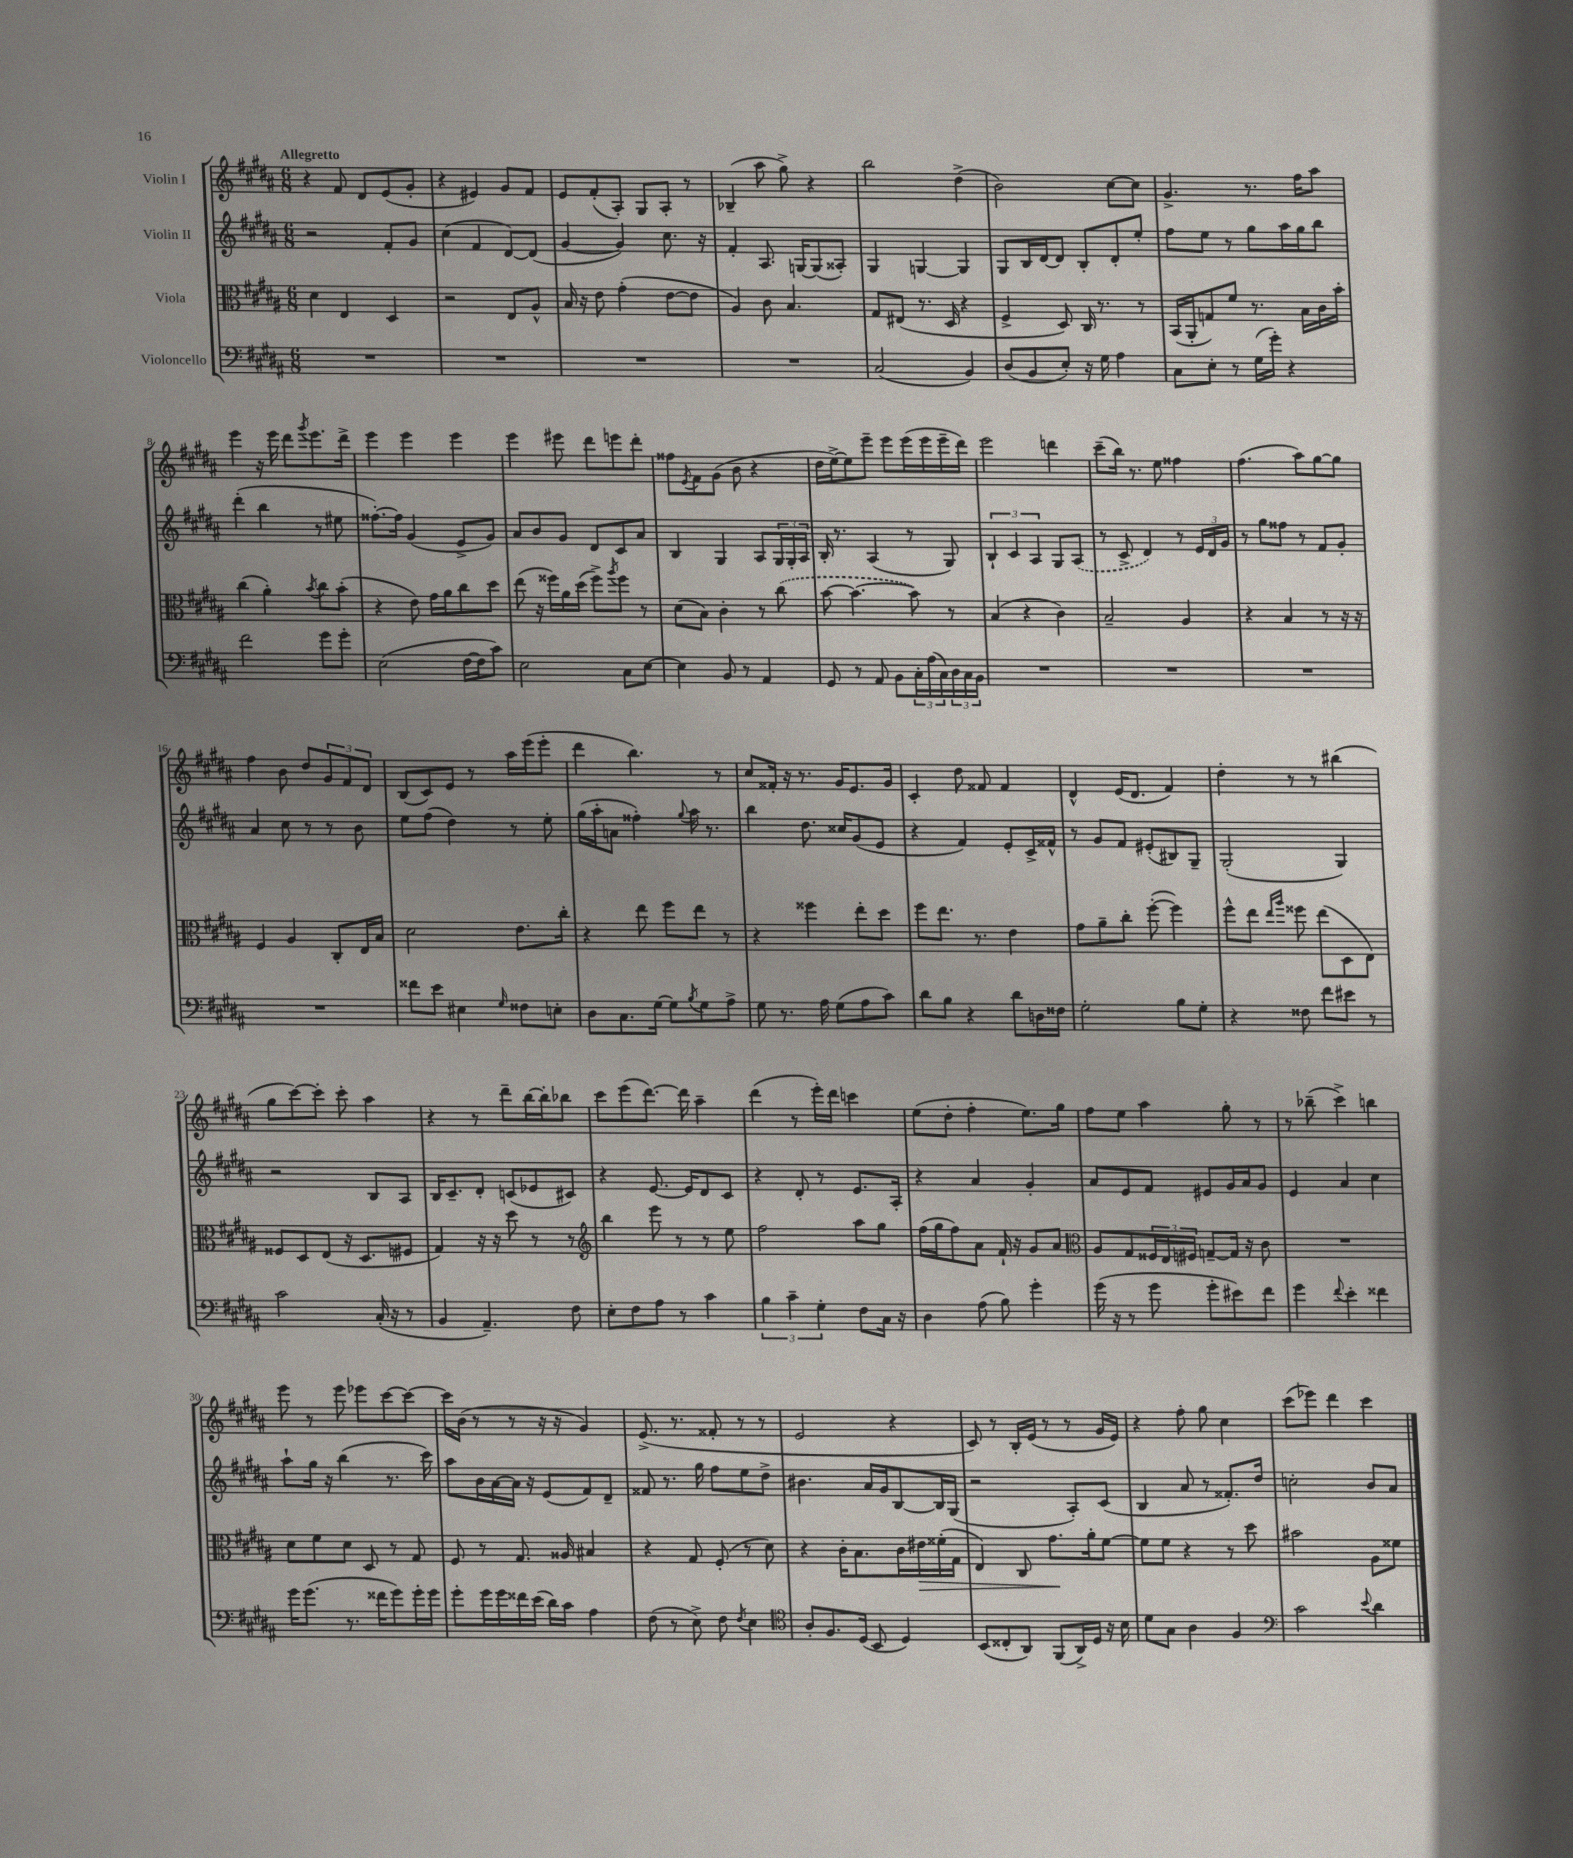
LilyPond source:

<<
\new StaffGroup <<
\new Staff = "s0" \with { instrumentName = "Violin I" } {
    \clef treble \key b \major \numericTimeSignature \time 6/8 \tempo "Allegretto"
    r4 fis'8 dis'8 e'8( gis'8-. |
    r4 eis'4) gis'8 fis'8 |
    e'8 fis'8-.( ais8-.) gis8 ais8-. r8 |
    bes4--( ais''8 gis''8->) r4 |
    b''2 dis''4->( |
    b'2) cis''8~ cis''8 |
    gis'4.-> r8. fis''16 ais''8 |
    e'''4 r16 e'''16 dis'''8 \acciaccatura { gis'''8 } e'''8. dis'''16-> |
    e'''4 e'''4 e'''4 |
    e'''4 eis'''8 dis'''8 e'''8 dis'''8-. |
    fisis''8 \acciaccatura { e'8 } fis'8 gis'8( b'8 r4 |
    dis''16 e''16~->) e''8 e'''8-- e'''8 e'''16( e'''16 e'''16-- dis'''16) |
    e'''2 d'''4 |
    cis'''8--( b''16) r8. e''8 fisis''4 |
    fis''4.( ais''8) gis''8~ gis''8 |
    fis''4 b'8 dis''8 \tuplet 3/2 { gis'8 fis'8 dis'8 } |
    b8( cis'8) e'8 r8 ais''16 e'''16( e'''8-. |
    dis'''4 b''4.) r8 |
    cis''8 fisis'16-. r16 r8. gis'16 e'8. gis'16 |
    cis'4-. dis''8 fisis'8 fisis'4 |
    dis'4-^ e'16( dis'8. fis'4) |
    dis''4-. r8 r8 bis''4( |
    gis''8 cis'''8~) cis'''8-. cis'''8-. ais''4 |
    r4 r8 dis'''8-- b''16~ b''16-. bes''8 |
    cis'''8 e'''8( dis'''8.~) dis'''16 ais''4-- |
    dis'''4( r8 e'''16-.) dis'''16 c'''4 |
    e''8( dis''8-. fis''4-. e''8.) gis''16 |
    fis''8 e''8 ais''4 gis''8-. r8 |
    r8 bes''8--( cis'''4->) b''4 |
    e'''8 r8 e'''8 ees'''8 cis'''8~ cis'''8~ |
    cis'''16 b'16( r8 r8 r16 r16 gis'4) |
    e'8.->( r8. fisis'8-. r8 r8 |
    e'2 r4 |
    cis'8) r8 b16-. e'16( r8 r8 gis'16 e'16) |
    r4 fis''8-. gis''8 cis''4 |
    cis'''8( ees'''8) dis'''4 cis'''4 \bar "|." |
}
\new Staff = "s1" \with { instrumentName = "Violin II" } {
    \clef treble \key b \major \numericTimeSignature \time 6/8
    r2 fis'8-. gis'8 |
    cis''4( fis'4 dis'8~) dis'8( |
    gis'4~ gis'4) cis''8. r16 |
    fis'4-. ais8. g16~ g8( aisis8-.) |
    gis4 g4~ g4 |
    gis8 b16 dis'16~ dis'8 b8-. dis'8-. e''8-. |
    fis''8 e''8 r8 gis''8 ais''16 gis''16 b''8 |
    dis'''4-.( b''4 r8 eis''8 |
    fisis''8.~-.) fisis''16 gis'4( e'8-> gis'8) |
    ais'8 b'8 gis'8 dis'8 cis'8 ais'8 |
    b4 gis4 ais8 \tuplet 3/2 { gis16 gis16-. ais16 } |
    b16-. r8. ais4( r8 gis8) |
    \tuplet 3/2 { b4-! cis'4 ais4 } gis8 \once \slurDashed ais8( |
    r8 cis'8-> dis'4) r8 \tuplet 3/2 { e'16 dis'16 gis'16 } |
    r8 gis''8 fisis''8 r8 fis'8 gis'8-. |
    ais'4 cis''8 r8 r8 b'8 |
    e''8 fis''8( dis''4) r8 e''8-. |
    gis''16( ais''16-. a'8 fisis''4-.) \appoggiatura { gis''8 } ais''16 r8. |
    b''4 dis''8. cisis''16 gis'8( e'8 |
    r4 fis'4) e'8-. cis'16-> fisis'16-^ |
    r8 gis'8 fis'8 eis'8-.( bis8) gis8-- |
    gis2-.( gis4) |
    r2 b8 ais8 |
    b16 cis'8.-- dis'8-. c'8( ees'8 cis'8) |
    r4 e'8.~ e'16 dis'8 cis'8 |
    r4 dis'8-. r8 e'8. ais16-. |
    r4 ais'4 gis'4-. |
    ais'8 e'8 fis'8 eis'8 gis'16 ais'16 gis'8 |
    e'4 ais'4 cis''4 |
    ais''8-! gis''16 r16 b''4( r8. cis'''16) |
    ais''8 b'16 ais'16~ ais'16 r16 e'8( fis'8) dis'8-- |
    fisis'8 r8. gis''16 fis''8 e''8 dis''8-> |
    bis'4. ais'16 gis'16 b8~ b16 gis16( |
    r2 ais8-.) cis'8( |
    b4 ais'8 r8 fisis'8.-.) dis''16 |
    c''2-. b'8 ais'8 \bar "|." |
}
\new Staff = "s2" \with { instrumentName = "Viola" } {
    \clef alto \key b \major \numericTimeSignature \time 6/8
    dis'4 e4 dis4 |
    r2 e8 ais8-^ |
    b16 r16 e'8 gis'4-.( e'8~ e'8 |
    ais4) cis'8 b4. |
    gis8 eis8( r8. dis16 r4 |
    fis4-> dis8) cis16 r8. r8 |
    b,16( ais,16-. g8) fis'8 r8. b16 cis'16 b'16-. |
    cis''4( ais'4-.) \acciaccatura { b'8 } cis''8 b'8-.( |
    r4 e'8) gis'16 ais'16 cis''8 dis''8 |
    e''8( r16 fisis''16) ais'16 dis''16( fisis''8->) \acciaccatura { ais''8 } fisis''8 r8 |
    dis'8( b8) cis'4-. r8 \once \slurDashed cis''8( |
    b'8~ b'4.~ b'8) r8 |
    b4( r4 cis'4) |
    b2-- ais4 |
    r4 b4 r8 r16 r16 |
    fis4 ais4 cis8-. e16 b16 |
    dis'2 e'8. cis''16-. |
    r4 e''8 fis''8 e''8 r8 |
    r4 fisis''4 e''8-. dis''8 |
    fis''8 e''8. r8. e'4 |
    gis'8 ais'8-- cis''8-. fis''8~-.( fis''4) |
    fis''8-^ e''8 \grace { e''16 ais''16 } fisis''8 e''8( dis8 e8) |
    fisis8 dis8 e8( r16 dis8. fis8 |
    gis4) r16 r16 dis''8 r8 r8 |
    \clef treble b''4 e'''8 r8 r8 e''8 |
    fis''2 ais''8 gis''8 |
    fis''16( gis''16 fis''8) ais'8 fis'16-! r16 gis'8 ais'8 |
    \clef alto ais8 gis8 \tuplet 3/2 { fisis16 e16 fis16 } g8~-- g16 r16 cis'8 |
    R2. |
    dis'8 fis'8 dis'8 dis8 r8 gis8 |
    fis8 r8 gis8. aisis16 bis4 |
    r4 gis8 fis8-.( r8 dis'8) |
    r4 cis'16-. b8. cis'16 eis'16\> fisis'16-.( gis16 |
    e4) cis8 gis'8.\! ais'16-. fis'8~ |
    fis'8 fis'8 r4 r8 dis''8 |
    bis'2 ais8 fisis'8 \bar "|." |
}
\new Staff = "s3" \with { instrumentName = "Violoncello" } {
    \clef bass \key b \major \numericTimeSignature \time 6/8
    R2. |
    R2. |
    R2. |
    R2. |
    cis2( b,4) |
    dis8( b,8 e8-.) r16 gis16 ais4 |
    cis8 e8-. r8 gis16( gis'16-.) r4 |
    fis'2 gis'8 gis'8-. |
    e2( fis16~ fis16 cis'8) |
    e2 cis8 e8~ |
    e4 b,8 r8 ais,4 |
    gis,8 r8 ais,8 b,8 \tuplet 3/2 { cis16-. ais16( cis16) } \tuplet 3/2 { dis16 cis16 b,16 } |
    R2. |
    R2. |
    R2. |
    R2. |
    fisis'8 e'8 eis4 \grace { gis16 } fisis8 e8-. |
    dis8 cis8. gis16~ gis8 \acciaccatura { b8 } gis8 ais8-> |
    gis8 r8. ais16 gis8( ais8 cis'8) |
    dis'8 b8 r4 dis'8 d16 fisis16 |
    gis2-. b8 gis8-. |
    r4 fisis8 fis'8 eis'8 r8 |
    cis'2 cis16-.( r16 r8 |
    b,4 ais,4.--) fis8 |
    e8-. fis8 ais8 r8 cis'4 |
    \tuplet 3/2 { b4 cis'4-- gis4-. } fis8 cis16 r16 |
    dis4 ais8( b8) gis'4-. |
    gis'16( r16 r8 gis'8 gis'8-. eis'8) fis'8 |
    gis'4 \appoggiatura { fis'8 } e'4-. fisis'4 |
    gis'16 gis'8.( r8. fisis'16 gis'8) gis'16-. gis'16 |
    gis'8-. gis'16 gis'16 fisis'16 e'16( dis'16) cis'16 ais4 |
    fis8( r8 e8->) fis8 \acciaccatura { fis8 } e4 |
    \clef tenor ais8-. fis8. dis16( b,8 dis4) |
    b,8( cisis8-. ais,8) fis,8( ais,16->) dis16 r16 b16 |
    dis'8 gis8 ais4 fis4 |
    \clef bass cis'2 \appoggiatura { e'8 } dis'4 \bar "|." |
}
>>
>>
